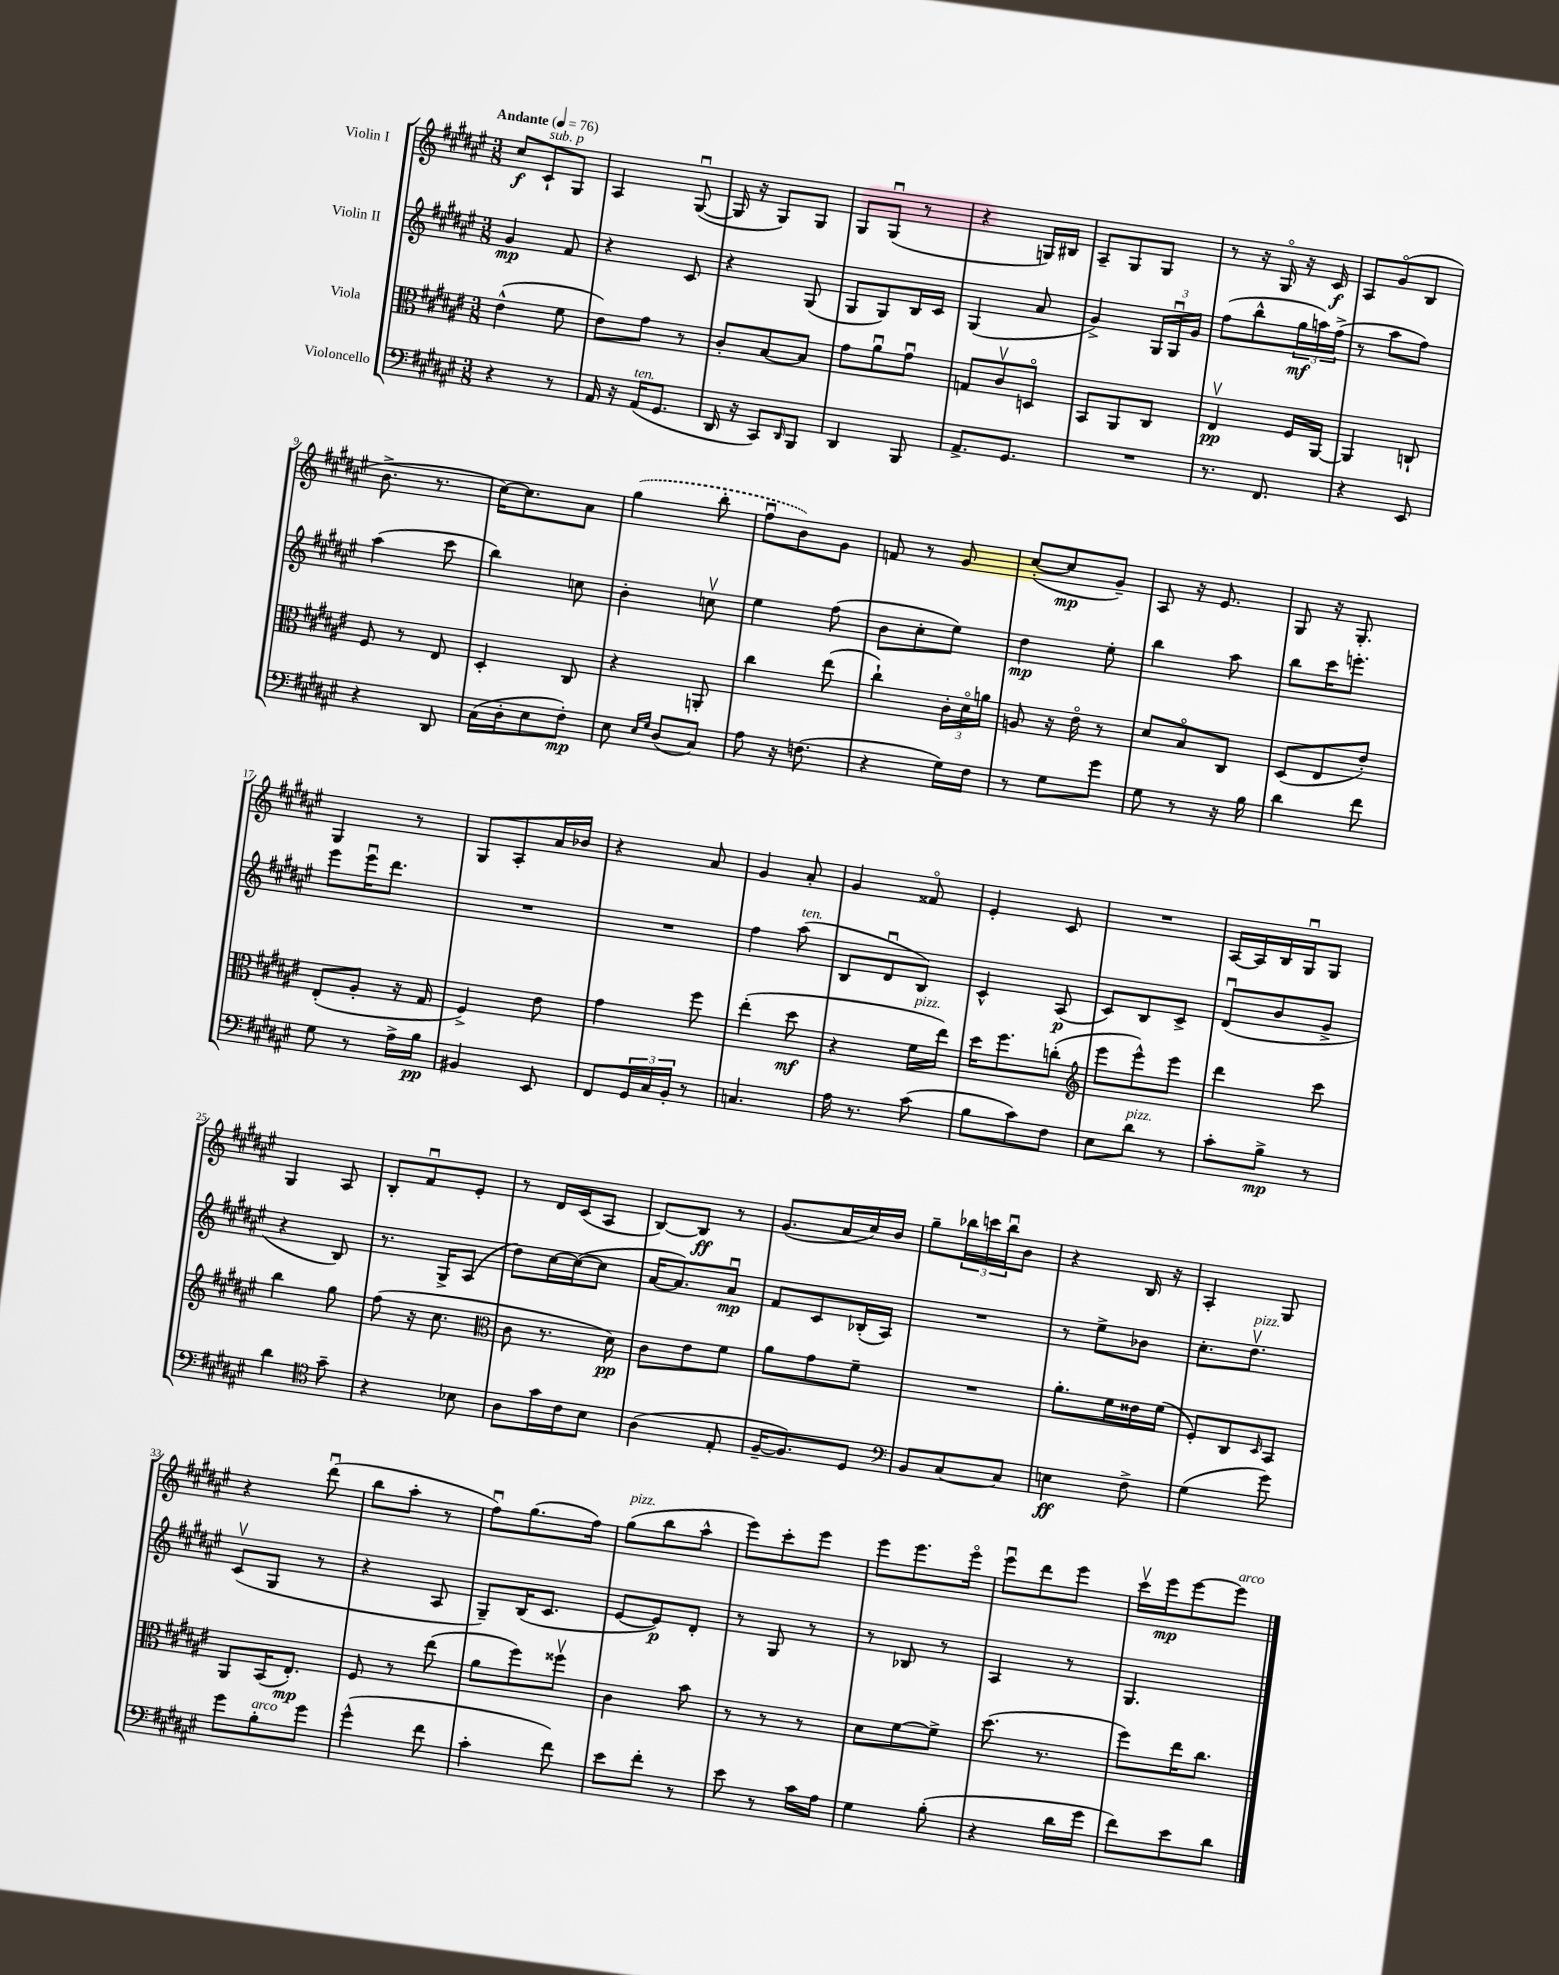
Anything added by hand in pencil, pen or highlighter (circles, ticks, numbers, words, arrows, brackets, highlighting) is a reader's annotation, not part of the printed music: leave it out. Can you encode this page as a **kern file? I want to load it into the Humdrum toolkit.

**kern	**dynam	**kern	**dynam	**kern	**dynam	**kern	**dynam
*part4	*part4	*part3	*part3	*part2	*part2	*part1	*part1
*staff4	*staff4	*staff3	*staff3	*staff2	*staff2	*staff1	*staff1
*I"Violoncello	*	*I"Viola	*	*I"Violin II	*	*I"Violin I	*
*clefF4	*	*clefC3	*	*clefG2	*	*clefG2	*
*k[f#c#g#d#a#e#]	*	*k[f#c#g#d#a#e#]	*	*k[f#c#g#d#a#e#]	*	*k[f#c#g#d#a#e#]	*
*M3/8	*	*M3/8	*	*M3/8	*	*M3/8	*
*MM76	*	*MM76	*	*MM76	*	*MM76	*
=1	=1	=1	=1	=1	=1	=1	=1
!	!	!	!	!	!	!LO:TX:a:B:t=Andante	!
4r	.	(4e#^^\	.	4g#/	mp	8cc#/L	f
!	!	!	!	!	!	!LO:TX:a:i:t=sub. p	!
.	.	.	.	.	.	8c#`/	.
8r	.	8f#\	.	8f#/	.	8G#/J	.
=2	=2	=2	=2	=2	=2	=2	=2
16AA#/	.	8e#\L)	.	4r	.	4A#/	.
16r	.	.	.	.	.	.	.
!LO:TX:a:i:t=ten.	!	!	!	!	!	!	!
(16AA#/KL	.	8g#\J	.	.	.	.	.
8.GG#/J	.	.	.	.	.	.	.
.	.	8r	.	8c#/	.	([8G#u/	.
=3	=3	=3	=3	=3	=3	=3	=3
16DD#/	.	8c#'/L	.	4r	.	16G#/]	.
16r	.	.	.	.	.	16r	.
8CC#/L)	.	[8B/	.	.	.	8G#/L)	.
16qqDD#/	.	.	.	.	.	.	.
8BBB/J	.	8B/J]	.	(8G#/	.	8G#/J	.
=4	=4	=4	=4	=4	=4	=4	=4
4DD#/	.	8g#\L	.	8G#/L	.	8G#/L	.
.	.	8a#u\	.	8G#/)	.	(8G#u/J	.
8BBB/	.	8g#u\J	.	16B/L	.	8r	.
.	.	.	.	16c#/JJ	.	.	.
=5	=5	=5	=5	=5	=5	=5	=5
8.AA#^/L	.	8Gn/L	.	(4G#/	.	4r	.
.	.	8c#v/	.	.	.	.	.
8.GG#/J	.	.	.	.	.	.	.
.	.	8Dn/J	.	8a#/	.	16Gn/LL)	.
.	.	.	.	.	.	16B#X/JJ	.
=6	=6	=6	=6	=6	=6	=6	=6
4.r	.	8BB/L	.	4g#^/)	.	8A#~/L	.
.	.	8AA#/	.	.	.	8G#/	.
.	.	8C#/J	.	24G#/LL	.	8G#/J	.
.	.	.	.	24G#u/	.	.	.
.	.	.	.	24g#/JJ	.	.	.
=7	=7	=7	=7	=7	=7	=7	=7
8.r	.	4E#v/	pp	(8ff#\L	.	8r	.
.	.	.	.	8bb^^\	.	16r	.
8.FF#/	.	.	.	.	.	16G#/	.
.	.	16F#/LL	.	24gg#\L	mf	16r	.
.	.	.	.	24aan\)	.	.	.
.	.	[16AA#/JJ	.	.	.	16c#/	f
.	.	.	.	(24ff#^\JJ	.	.	.
=8	=8	=8	=8	=8	=8	=8	=8
4r	.	4AA#/]	.	8r	.	8A#/L	.
.	.	.	.	8aa#\L	.	(8g#/	.
8EE#/	.	8Cn`/	.	8ff#\J)	.	8B/J	.
!!LO:LB:g=z
=9	=9	=9	=9	=9	=9	=9	=9
4r	.	8F#/	.	(4aa#\	.	8.b^\	.
.	.	8r	.	.	.	.	.
.	.	.	.	.	.	8.r	.
8DD#/	.	8E#/	.	8ccc#\	.	.	.
=10	=10	=10	=10	=10	=10	=10	=10
(16C#\LL	.	4D#'/	.	4bb\)	.	[16cc#\KL)	.
16D#'\J	.	.	.	.	.	8.cc#\]	.
8E#\	.	.	.	.	.	.	.
8F#'\J)	mp	8C#/	.	8ccn\	.	8a#\J	.
=11	=11	=11	=11	=11	=11	=11	=11
8E#\	.	4r	.	4b'\	.	(4gg#\	.
16qqE#/LL	.	.	.	.	.	.	.
16qqG#/JJ	.	.	.	.	.	.	.
(8D#/L	.	.	.	.	.	.	.
8C#/J)	.	8AAn'/	.	8ccnv\	.	8bb'\	.
=12	=12	=12	=12	=12	=12	=12	=12
8A#\	.	4cc#\	.	4ee#\	.	8ff#u\L	.
16r	.	.	.	.	.	8b\)	.
(8.Fn\	.	.	.	.	.	.	.
.	.	(8ee#\	.	(8ff#\	.	8g#\J	.
=13	=13	=13	=13	=13	=13	=13	=13
4r	.	4cc#`\)	.	8b\L	.	8fn/	.
.	.	.	.	8cc#'\	.	8r	.
16G#\LL)	.	24c#'\LL	.	8ee#\J)	.	8g#/	.
.	.	24d#\	.	.	.	.	.
16F#\JJ	.	.	.	.	.	.	.
.	.	24an\JJ	.	.	.	.	.
=14	=14	=14	=14	=14	=14	=14	=14
8r	.	8An/	.	4dd#\	mp	([8cc#'/L	.
8G#\L	.	16r	.	.	.	8cc#/]	mp
.	.	16e#\	.	.	.	.	.
8g#\J	.	8r	.	8ee#'\	.	8g#~/J)	.
=15	=15	=15	=15	=15	=15	=15	=15
8G#\	.	8d#/L	.	4bb\	.	8A#/	.
8r	.	8B/	.	.	.	16r	.
.	.	.	.	.	.	8.e#/	.
16r	.	8C#/J	.	8aa#\	.	.	.
16B\	.	.	.	.	.	.	.
=16	=16	=16	=16	=16	=16	=16	=16
4d#\	.	(8D#/L	.	8bb\L	.	8G#/	.
.	.	8E#/	.	16ccc#\K	.	16r	.
.	.	.	.	8.eeen'\J	.	8.G#'/	.
8f#\	.	8e#'/J)	.	.	.	.	.
!!LO:LB:g=z
=17	=17	=17	=17	=17	=17	=17	=17
8G#\	.	(8E#'/L	.	8eee#\L	.	4G#/	.
8r	.	8A#'/J	.	16eee#u\K	.	.	.
.	.	.	.	8.ddd#\J	.	.	.
16A#^\LL	.	16r	.	.	.	8r	.
16B\JJ	pp	16G#/	.	.	.	.	.
=18	=18	=18	=18	=18	=18	=18	=18
4BB#X/	.	4F#^/)	.	4.r	.	8G#/L	.
.	.	.	.	.	.	8A#'/	.
8EE#/	.	8e#\	.	.	.	16a#/L	.
.	.	.	.	.	.	16b-X/JJ	.
=19	=19	=19	=19	=19	=19	=19	=19
8FF#/L	.	4g#\	.	4.r	.	4r	.
24GG#/L	.	.	.	.	.	.	.
24C#/	.	.	.	.	.	.	.
24BB'/JJ	.	.	.	.	.	.	.
8r	.	8ff#\	.	.	.	8a#/	.
=20	=20	=20	=20	=20	=20	=20	=20
4.Cn/	.	(4ee#'\	.	4ff#\	.	4g#/	.
!	!	!	!	!LO:TX:a:i:t=ten.	!	!	!
.	.	8dd#\	mf	(8aa#\	.	8a#'/	.
=21	=21	=21	=21	=21	=21	=21	=21
16A#\	.	4r	.	8B/L	.	4g#/	.
8.r	.	.	.	.	.	.	.
.	.	.	.	8d#u/	.	.	.
!	!	!LO:TX:a:i:t=pizz.	!	!	!	!	!
(8c#\	.	16f#\LL	.	8B/J)	.	8f##X/	.
.	.	16ee#\JJ)	.	.	.	.	.
=22	=22	=22	=22	=22	=22	=22	=22
8B\L	.	16dd#\KL	.	4c#^^/	.	4e#'/	.
.	.	8.ff#\	.	.	.	.	.
8c#\)	.	.	.	.	.	.	.
8F#\J	.	(8ccn'\J	.	(8A#/	p	8c#/	.
=23	=23	=23	=23	=23	=23	=23	=23
*	*	*clefG2	*	*	*	*	*
8E#\L	.	8eee#\L	.	8c#/L)	.	4.r	.
!LO:TX:a:i:t=pizz.	!	!	!	!	!	!	!
8d#\J	.	8eee#^^\)	.	8B/	.	.	.
8r	.	8eee#\J	.	8c#^/J	.	.	.
=24	=24	=24	=24	=24	=24	=24	=24
8c#'\L	.	4ddd#\	.	(8d#u/L	.	[16A#/LL	.
.	.	.	.	.	.	16A#/]	.
8B^\J	mp	.	.	8b/	.	16B/	.
.	.	.	.	.	.	16G#u/J	.
8r	.	8ccc#\	.	8g#^/J	.	8G#/J	.
!!LO:LB:g=z
=25	=25	=25	=25	=25	=25	=25	=25
4d#\	.	4bb\	.	4r	.	4G#/	.
*clefC4	*	*	*	*	*	*	*
8g#~\	.	8gg#\	.	8B/)	.	8A#/	.
=26	=26	=26	=26	=26	=26	=26	=26
4r	.	(8ff#\	.	8.r	.	8B'/L	.
.	.	16r	.	.	.	8f#u/	.
.	.	8.cc#\	.	16G#^/KL	.	.	.
8B-X\	.	.	.	(8A#/J	.	8e#'/J	.
=27	=27	=27	=27	=27	=27	=27	=27
*	*	*clefC3	*	*	*	*	*
8A#\L	.	8c#\	.	8dd#\L)	.	8r	.
16g#\L	.	8.r	.	[16cc#\L	.	16d#/LL	.
16c#\J	.	.	.	(16cc#\J_	.	(16c#/J	.
8B\J	.	.	.	8cc#\J]	.	8A#/J	.
.	.	16d#\)	pp	.	.	.	.
=28	=28	=28	=28	=28	=28	=28	=28
(4A#\	.	8c#\L	.	[16a#/KL	.	[8B/L)	.
.	.	.	.	8.a#/])	.	.	.
.	.	8e#\	.	.	.	8B/J]	ff
8E#'/	.	8f#\J	.	8a#u/J	mp	8r	.
=29	=29	=29	=29	=29	=29	=29	=29
[16F#~/KL	.	8a#\L	.	8f#/L	.	(8.g#/L	.
8.F#/])	.	.	.	.	.	.	.
.	.	8g#\	.	8c#/	.	.	.
.	.	.	.	.	.	16a#/L	.
8D#/J	.	8f#~\J	.	(16B-X'/L	.	16cc#/)	.
.	.	.	.	16A#/JJ)	.	16b/JJ	.
=30	=30	=30	=30	=30	=30	=30	=30
*clefF4	*	*	*	*	*	*	*
8BB/L	.	4.r	.	4.r	.	8gg#~\L	.
[8C#/	.	.	.	.	.	24bb-X\L	.
.	.	.	.	.	.	24cccn\	.
.	.	.	.	.	.	24bb-u\J	.
8C#/J]	.	.	.	.	.	8b\J	.
=31	=31	=31	=31	=31	=31	=31	=31
4En\	ff	8.a#'\L	.	8r	.	4r	.
.	.	.	.	8ee#^\L	.	.	.
.	.	16f#\L	.	.	.	.	.
8F#^\	.	16e##X\	.	8b-X\J	.	16B/	.
.	.	(16f#\JJ	.	.	.	16r	.
=32	=32	=32	=32	=32	=32	=32	=32
(4G#\	.	8F#'/L)	.	8.cc#'\L	.	4A#'/	.
.	.	8C#/	.	.	.	.	.
!	!	!	!	!LO:TX:a:i:t=pizz.	!	!	!
.	.	.	.	8.dd#v\J	.	.	.
.	.	16qqD#/	.	.	.	.	.
8g#\)	.	8BB/J	.	.	.	8G#/	.
!!LO:LB:g=z
=33	=33	=33	=33	=33	=33	=33	=33
8g#\L	.	8AA#/L	.	(8c#v/L	.	4r	.
!LO:TX:a:i:t=arco	!	!	!	!	!	!	!
8B'\	.	(16BB/K	.	8G#/J	.	.	.
.	.	8.E#'/J)	mp	.	.	.	.
8g#\J	.	.	.	8r	.	(8ddd#u\	.
=34	=34	=34	=34	=34	=34	=34	=34
(4g#^^\	.	8F#/	.	4r	.	8bb\L	.
.	.	8r	.	.	.	8aa#'\J	.
8f#\	.	(8ee#\	.	8A#/	.	8r	.
=35	=35	=35	=35	=35	=35	=35	=35
4c#'\	.	8a#\L	.	8G#~/L)	.	8ff#u\L)	.
.	.	8ff#\)	.	(16B/K	.	(8.gg#\	.
.	.	.	.	8.c#/J	.	.	.
8f#\)	.	8ff##Xv\J	.	.	.	.	.
.	.	.	.	.	.	16ff#\Jk)	.
=36	=36	=36	=36	=36	=36	=36	=36
!	!	!	!	!	!	!LO:TX:a:i:t=pizz.	!
8e#\L	.	4c#\	.	[8e#/L	.	(8gg#\L	.
8f#'\J	.	.	.	8e#/])	p	8bb\	.
8r	.	8b\	.	8d#'/J	.	8aa#^^\J	.
=37	=37	=37	=37	=37	=37	=37	=37
8e#\	.	8r	.	8r	.	8eee#\L)	.
8r	.	8r	.	8G#/	.	8ccc#'\	.
16c#\LL	.	8r	.	8r	.	8eee#\J	.
16A#\JJ	.	.	.	.	.	.	.
=38	=38	=38	=38	=38	=38	=38	=38
4G#\	.	8d#\L	.	8r	.	8eee#\L	.
.	.	[8f#\	.	8B-X/	.	8.eee#\	.
(8B'\	.	8f#^\J]	.	8r	.	.	.
.	.	.	.	.	.	16eee#\Jk	.
=39	=39	=39	=39	=39	=39	=39	=39
4r	.	(8.dd#\	.	4A#/	.	8eee#u\L	.
.	.	.	.	.	.	8ddd#\	.
.	.	8.r	.	.	.	.	.
16d#\LL	.	.	.	8r	.	8eee#\J	.
16g#\JJ	.	.	.	.	.	.	.
=40	=40	=40	=40	=40	=40	=40	=40
8f#\L)	.	8ff#\L)	.	4.G#/	.	16ccc#v\LL	.
.	.	.	.	.	.	16eee#\J	mp
8e#\	.	16ee#\K	.	.	.	[8eee#\	.
.	.	8.cc#\J	.	.	.	.	.
!	!	!	!	!	!	!LO:TX:a:i:t=arco	!
8d#\J	.	.	.	.	.	8eee#\J]	.
==	==	==	==	==	==	==	==
*-	*-	*-	*-	*-	*-	*-	*-
